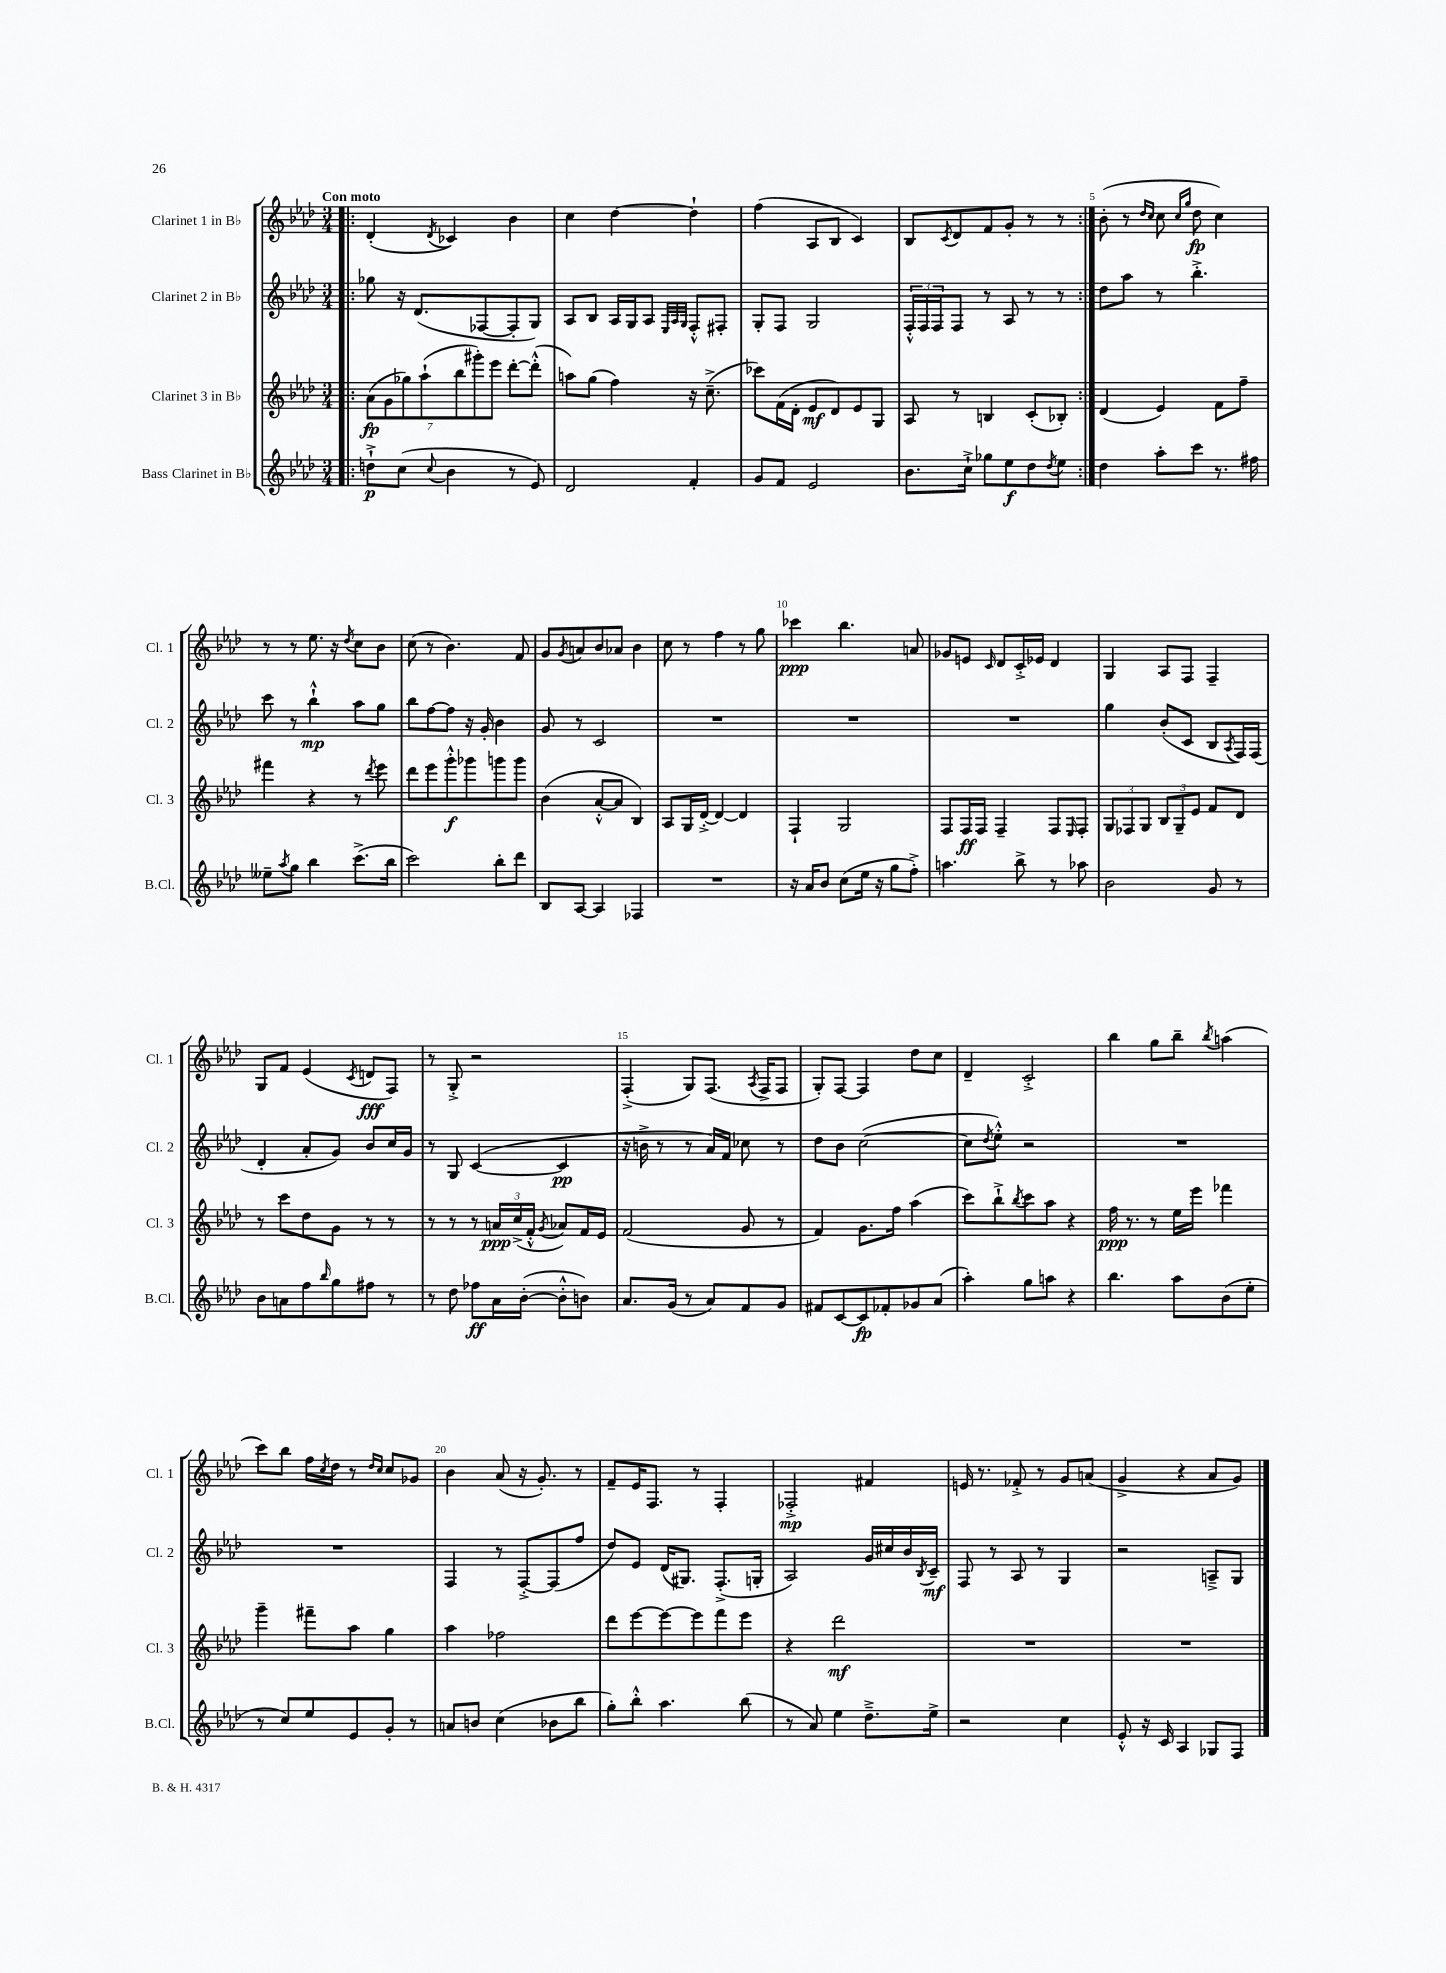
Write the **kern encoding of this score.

**kern	**dynam	**kern	**dynam	**kern	**dynam	**kern	**dynam
*part4	*part4	*part3	*part3	*part2	*part2	*part1	*part1
*staff4	*staff4	*staff3	*staff3	*staff2	*staff2	*staff1	*staff1
*I"Bass Clarinet in B♭	*	*I"Clarinet 3 in B♭	*	*I"Clarinet 2 in B♭	*	*I"Clarinet 1 in B♭	*
*I'B.Cl.	*	*I'Cl. 3	*	*I'Cl. 2	*	*I'Cl. 1	*
*clefG2	*	*clefG2	*	*clefG2	*	*clefG2	*
*k[b-e-a-d-]	*	*k[b-e-a-d-]	*	*k[b-e-a-d-]	*	*k[b-e-a-d-]	*
*M3/4	*	*M3/4	*	*M3/4	*	*M3/4	*
=1!|:	=1!|:	=1!|:	=1!|:	=1!|:	=1!|:	=1!|:	=1!|:
!	!	!	!	!	!	!LO:TX:a:B:t=Con moto	!
8ddn`^\L	p	(14a-\L	fp	8gg-X\	.	(4d-'/	.
.	.	14g\	.	.	.	.	.
(8cc\J	.	.	.	16r	.	.	.
.	.	14gg-X\)	.	.	.	.	.
.	.	.	.	(8.d-/L	.	.	.
.	.	(14aa-`\	.	.	.	.	.
8qqcc/	.	.	.	.	.	8qd-/	.
4b-\	.	.	.	.	.	4c-X/)	.
.	.	14bb-\	.	.	.	.	.
.	.	14ggg#X'\)	.	.	.	.	.
.	.	.	.	[8F-X/	.	.	.
.	.	14eee-\J	.	.	.	.	.
8r	.	[8ddd-'\L	.	8F-'/]	.	4b-\	.
8e-/)	.	(8ddd-'^^\J]	.	8G/J)	.	.	.
=2	=2	=2	=2	=2	=2	=2	=2
2d-/	.	8aan\L)	.	8A-/L	.	4cc\	.
.	.	(8gg\J	.	8B-/J	.	.	.
.	.	4ff\)	.	16A-/LL	.	[4dd-\	.
.	.	.	.	16G/J	.	.	.
.	.	.	.	8A-/J	.	.	.
.	.	.	.	32qqE-/LLL	.	.	.
.	.	.	.	32qqA-/	.	.	.
.	.	.	.	32qqG/JJJ	.	.	.
4f'/	.	16r	.	8F'^^/L	.	4dd-`\]	.
.	.	(8.cc~^\	.	.	.	.	.
.	.	.	.	8F#X'/J	.	.	.
=3	=3	=3	=3	=3	=3	=3	=3
8g/L	.	8ccc-X\L)	.	8G'/L	.	(4ff\	.
8f/J	.	(16f\L	.	8F/J	.	.	.
.	.	16d-'\JJ	.	.	.	.	.
2e-/	.	8e-/L	mf	2G/	.	8A-/L	.
.	.	8d-/)	.	.	.	8B-/J	.
.	.	8e-/	.	.	.	4c/)	.
.	.	8G/J	.	.	.	.	.
=4	=4	=4	=4	=4	=4	=4	=4
8.b-\L	.	8A-/	.	24F'^^/LL	.	8B-/L	.
.	.	.	.	24F/	.	.	.
.	.	.	.	24F/J	.	.	.
.	.	.	.	.	.	8qc/	.
.	.	8r	.	8F/J	.	8d-/	.
16cc`^\Jk	.	.	.	.	.	.	.
8gg-X\L	.	4Bn/	.	8r	.	8f/	.
8ee-\	f	.	.	8A-/	.	8g'/J	.
8dd-\	.	(8c'/L	.	8r	.	8r	.
8qdd-/	.	.	.	.	.	.	.
8ee-\J	.	8B-X'/J)	.	8r	.	8r	.
=5:|!	=5:|!	=5:|!	=5:|!	=5:|!	=5:|!	=5:|!	=5:|!
4dd-\	.	(4d-/	.	8dd-\L	.	(8b-'\	.
.	.	.	.	8aa-\J	.	8r	.
.	.	.	.	.	.	16qqdd-/LL	.
.	.	.	.	.	.	16qqcc/JJ	.
8aa-'\L	.	4e-/)	.	8r	.	8cc\	.
.	.	.	.	.	.	16qqcc/LL	.
.	.	.	.	.	.	16qqgg/JJ	.
8ccc\J	.	.	.	4.bb-'^\	.	8dd-\	fp
8.r	.	8f\L	.	.	.	4cc\)	.
.	.	8ff~\J	.	.	.	.	.
16ff#X\	.	.	.	.	.	.	.
!!LO:LB:g=z
=6	=6	=6	=6	=6	=6	=6	=6
8ee--X~\L	.	4fff#X\	.	8ccc\	.	8r	.
8qaa-/	.	.	.	.	.	.	.
8gg\J	.	.	.	8r	.	8r	.
4bb-\	.	4r	.	4bb-`^^\	mp	8.ee-\	.
.	.	.	.	.	.	16r	.
.	.	.	.	.	.	8qdd-/	.
(8.ccc^\L	.	8r	.	8aa-\L	.	8cc\L	.
.	.	8qddd-/	.	.	.	.	.
.	.	8eee-\	.	8gg\J	.	8b-\J	.
16bb-\Jk	.	.	.	.	.	.	.
=7	=7	=7	=7	=7	=7	=7	=7
2ccc\)	.	8ddd-\L	.	8bb-\L	.	(8cc\	.
.	.	8eee-\	.	[8ff\	.	8r	.
.	.	8ggg'^^\	f	8ff\J]	.	4.b-\)	.
.	.	8ggg-X\	.	16r	.	.	.
.	.	.	.	16g'/	.	.	.
8bb-'\L	.	8gggn\	.	4b-\	.	.	.
8ddd-\J	.	8ggg\J	.	.	.	8f/	.
=8	=8	=8	=8	=8	=8	=8	=8
8B-/L	.	(4b-\	.	8g/	.	8g/L	.
.	.	.	.	.	.	8qg/	.
[8A-/J	.	.	.	8r	.	8an/	.
4A-/]	.	[8a-'^^/L	.	2c/	.	8b-/	.
.	.	8a-/J]	.	.	.	8a-X/J	.
4F-X/	.	4B-/)	.	.	.	4b-\	.
=9	=9	=9	=9	=9	=9	=9	=9
2.r	.	8A-/L	.	2.r	.	8cc\	.
.	.	16G/L	.	.	.	8r	.
.	.	[16d-'^/JJ	.	.	.	.	.
.	.	4d-/_	.	.	.	4ff\	.
.	.	4d-/]	.	.	.	8r	.
.	.	.	.	.	.	8gg\	.
=10	=10	=10	=10	=10	=10	=10	=10
16r	.	4F`/	.	2.r	.	4ccc-X\	ppp
16a-/KL	.	.	.	.	.	.	.
8b-/J	.	.	.	.	.	.	.
(8cc\L	.	2G/	.	.	.	4.bb-\	.
16ee-\Jk	.	.	.	.	.	.	.
16r	.	.	.	.	.	.	.
8gg\L	.	.	.	.	.	.	.
8ff'^\J)	.	.	.	.	.	8an/	.
=11	=11	=11	=11	=11	=11	=11	=11
4.aan\	.	8F/L	.	2.r	.	8g-X/L	.
.	.	16F/L	ff	.	.	8en/J	.
.	.	16F/JJ	.	.	.	.	.
.	.	.	.	.	.	16qqc/	.
.	.	4F~/	.	.	.	8d-/L	.
8bb-^\	.	.	.	.	.	16c'^/L	.
.	.	.	.	.	.	16e-X/JJ	.
8r	.	8F/L	.	.	.	4d-/	.
.	.	16qqE-/	.	.	.	.	.
8aa-X\	.	8F'/J	.	.	.	.	.
=12	=12	=12	=12	=12	=12	=12	=12
2b-\	.	12G/L	.	4gg\	.	4G/	.
.	.	12F-X/	.	.	.	.	.
.	.	12G/J	.	.	.	.	.
.	.	12B-/L	.	(8b-'/L	.	8A-/L	.
.	.	12G~/	.	.	.	.	.
.	.	.	.	8c/J	.	8F/J	.
.	.	12e-/J	.	.	.	.	.
8g/	.	8f/L	.	8B-/L	.	4F~/	.
.	.	.	.	8qA-/	.	.	.
8r	.	8d-/J	.	16F/L)	.	.	.
.	.	.	.	(16F/JJ	.	.	.
!!LO:LB:g=z
=13	=13	=13	=13	=13	=13	=13	=13
8b-\L	.	8r	.	4d-'/	.	8G/L	.
8an\	.	8ccc\L	.	.	.	8f/J	.
8ff\	.	8dd-\	.	8a-'/L	.	(4e-/	.
16qqbb-/	.	.	.	.	.	.	.
8gg\	.	8g\J	.	8g/J)	.	.	.
.	.	.	.	.	.	8qc/	.
8ff#X\J	.	8r	.	8b-/L	.	8dn/L	fff
8r	.	8r	.	16cc/L	.	8F/J)	.
.	.	.	.	16g/JJ	.	.	.
=14	=14	=14	=14	=14	=14	=14	=14
8r	.	8r	.	8r	.	8r	.
8dd-\	.	8r	.	8G/	.	8G'^/	.
8ff-X\L	ff	8r	.	([4c/	.	2r	.
16a-\L	.	24an/LL	ppp	.	.	.	.
.	.	(24cc^/	.	.	.	.	.
([16b-'\JJ	.	.	.	.	.	.	.
.	.	24f'^^/JJ	.	.	.	.	.
.	.	8qg/	.	.	.	.	.
8b-'^^\L]	.	8a-X/L)	.	4c/]	pp	.	.
8bn\J)	.	16f/L	.	.	.	.	.
.	.	16e-/JJ	.	.	.	.	.
=15	=15	=15	=15	=15	=15	=15	=15
8.a-/L	.	(2f/	.	16r	.	(4F'^/	.
.	.	.	.	16bn^\	.	.	.
.	.	.	.	8r	.	.	.
(16g/Jk	.	.	.	.	.	.	.
8r	.	.	.	8r	.	8G/L)	.
8a-/L)	.	.	.	16a-/LL)	.	(8.F/J	.
.	.	.	.	16f/JJ	.	.	.
8f/	.	8g/	.	8cc-X\	.	.	.
.	.	.	.	.	.	8qA-/	.
.	.	.	.	.	.	16F^/KL	.
8g/J	.	8r	.	8r	.	8F/J	.
=16	=16	=16	=16	=16	=16	=16	=16
8f#X/L	.	4f/)	.	8dd-\L	.	8G'/L)	.
[8c/	.	.	.	8b-\J	.	[8F/J	.
8c/]	fp	8.g\L	.	([2cc\	.	4F/]	.
8f-X'/	.	.	.	.	.	.	.
.	.	16ff\Jk	.	.	.	.	.
8g-X/	.	(4aa-\	.	.	.	8dd-\L	.
(8a-/J	.	.	.	.	.	8cc\J	.
=17	=17	=17	=17	=17	=17	=17	=17
4aa-'\)	.	8ccc\L)	.	8cc\L]	.	4d-~/	.
.	.	.	.	8qdd-/	.	.	.
.	.	8bb-`^\	.	8ee-'^^\J)	.	.	.
.	.	8qbb-/	.	.	.	.	.
8gg\L	.	8ccc\	.	2r	.	2c'^/	.
8aan\J	.	8aa-\J	.	.	.	.	.
4r	.	4r	.	.	.	.	.
=18	=18	=18	=18	=18	=18	=18	=18
4.bb-\	.	16ff\	ppp	2.r	.	4bb-\	.
.	.	8.r	.	.	.	.	.
.	.	8r	.	.	.	8gg\L	.
8aa-\L	.	16ee-\LL	.	.	.	8bb-~\J	.
.	.	16eee-\JJ	.	.	.	.	.
.	.	.	.	.	.	8qbb-/	.
(8b-\	.	4fff-X\	.	.	.	(4aan\	.
8ee-'\J	.	.	.	.	.	.	.
!!LO:LB:g=z
=19	=19	=19	=19	=19	=19	=19	=19
8r	.	4ggg~\	.	2.r	.	8ccc\L)	.
8cc/L)	.	.	.	.	.	8bb-\J	.
8ee-/	.	8fff#X~\L	.	.	.	16ff\LL	.
.	.	.	.	.	.	8qcc/	.
.	.	.	.	.	.	16dd-\JJ	.
8e-/	.	8aa-\J	.	.	.	8r	.
.	.	.	.	.	.	16qqdd-/LL	.
.	.	.	.	.	.	16qqcc/JJ	.
8g'/J	.	4gg\	.	.	.	8cc/L	.
8r	.	.	.	.	.	8g-X/J	.
=20	=20	=20	=20	=20	=20	=20	=20
8an/L	.	4aa-\	.	4F/	.	4b-\	.
8bn/J	.	.	.	.	.	.	.
(4cc\	.	2ff-X\	.	8r	.	(8a-/	.
.	.	.	.	[8F'^/L	.	16r	.
.	.	.	.	.	.	8.g'/)	.
8b-X\L	.	.	.	(8F/]	.	.	.
8bb-\J	.	.	.	8ff/J	.	8r	.
=21	=21	=21	=21	=21	=21	=21	=21
8gg'\L)	.	8ddd-\L	.	8dd-/L)	.	8f~/L	.
8bb-'^^\J	.	[8eee-\	.	8e-/J	.	16e-/K	.
.	.	.	.	.	.	8.F/J	.
4.aa-\	.	8eee-\_	.	(16d-/KL	.	.	.
.	.	.	.	8.G#X/J)	.	.	.
.	.	8eee-\]	.	.	.	8r	.
.	.	8fff\	.	(8.F'^/L	.	4F'/	.
(8bb-\	.	8eee-\J	.	.	.	.	.
.	.	.	.	16Gn'/Jk	.	.	.
=22	=22	=22	=22	=22	=22	=22	=22
8r	.	4r	.	2A-/)	.	2F-X'^/	mp
8a-/)	.	.	.	.	.	.	.
4ee-\	.	2ddd-\	mf	.	.	.	.
8.dd-~^\L	.	.	.	16g/LL	.	4f#X/	.
.	.	.	.	16cc#X/	.	.	.
.	.	.	.	16b-/	.	.	.
.	.	.	.	8qB-/	.	.	.
16ee-^\Jk	.	.	.	16c~/JJ	mf	.	.
=23	=23	=23	=23	=23	=23	=23	=23
2r	.	2.r	.	8F/	.	16en/	.
.	.	.	.	.	.	8.r	.
.	.	.	.	8r	.	.	.
.	.	.	.	8A-/	.	8f-X'^/	.
.	.	.	.	8r	.	8r	.
4cc\	.	.	.	4G/	.	8g/L	.
.	.	.	.	.	.	(8an/J	.
=24	=24	=24	=24	=24	=24	=24	=24
8e-'^^/	.	2.r	.	2r	.	4g^/	.
16r	.	.	.	.	.	.	.
16c/	.	.	.	.	.	.	.
4A-/	.	.	.	.	.	4r	.
8G-X/L	.	.	.	8An~^/L	.	8a-/L	.
8F/J	.	.	.	8G/J	.	8g/J)	.
==	==	==	==	==	==	==	==
*-	*-	*-	*-	*-	*-	*-	*-
